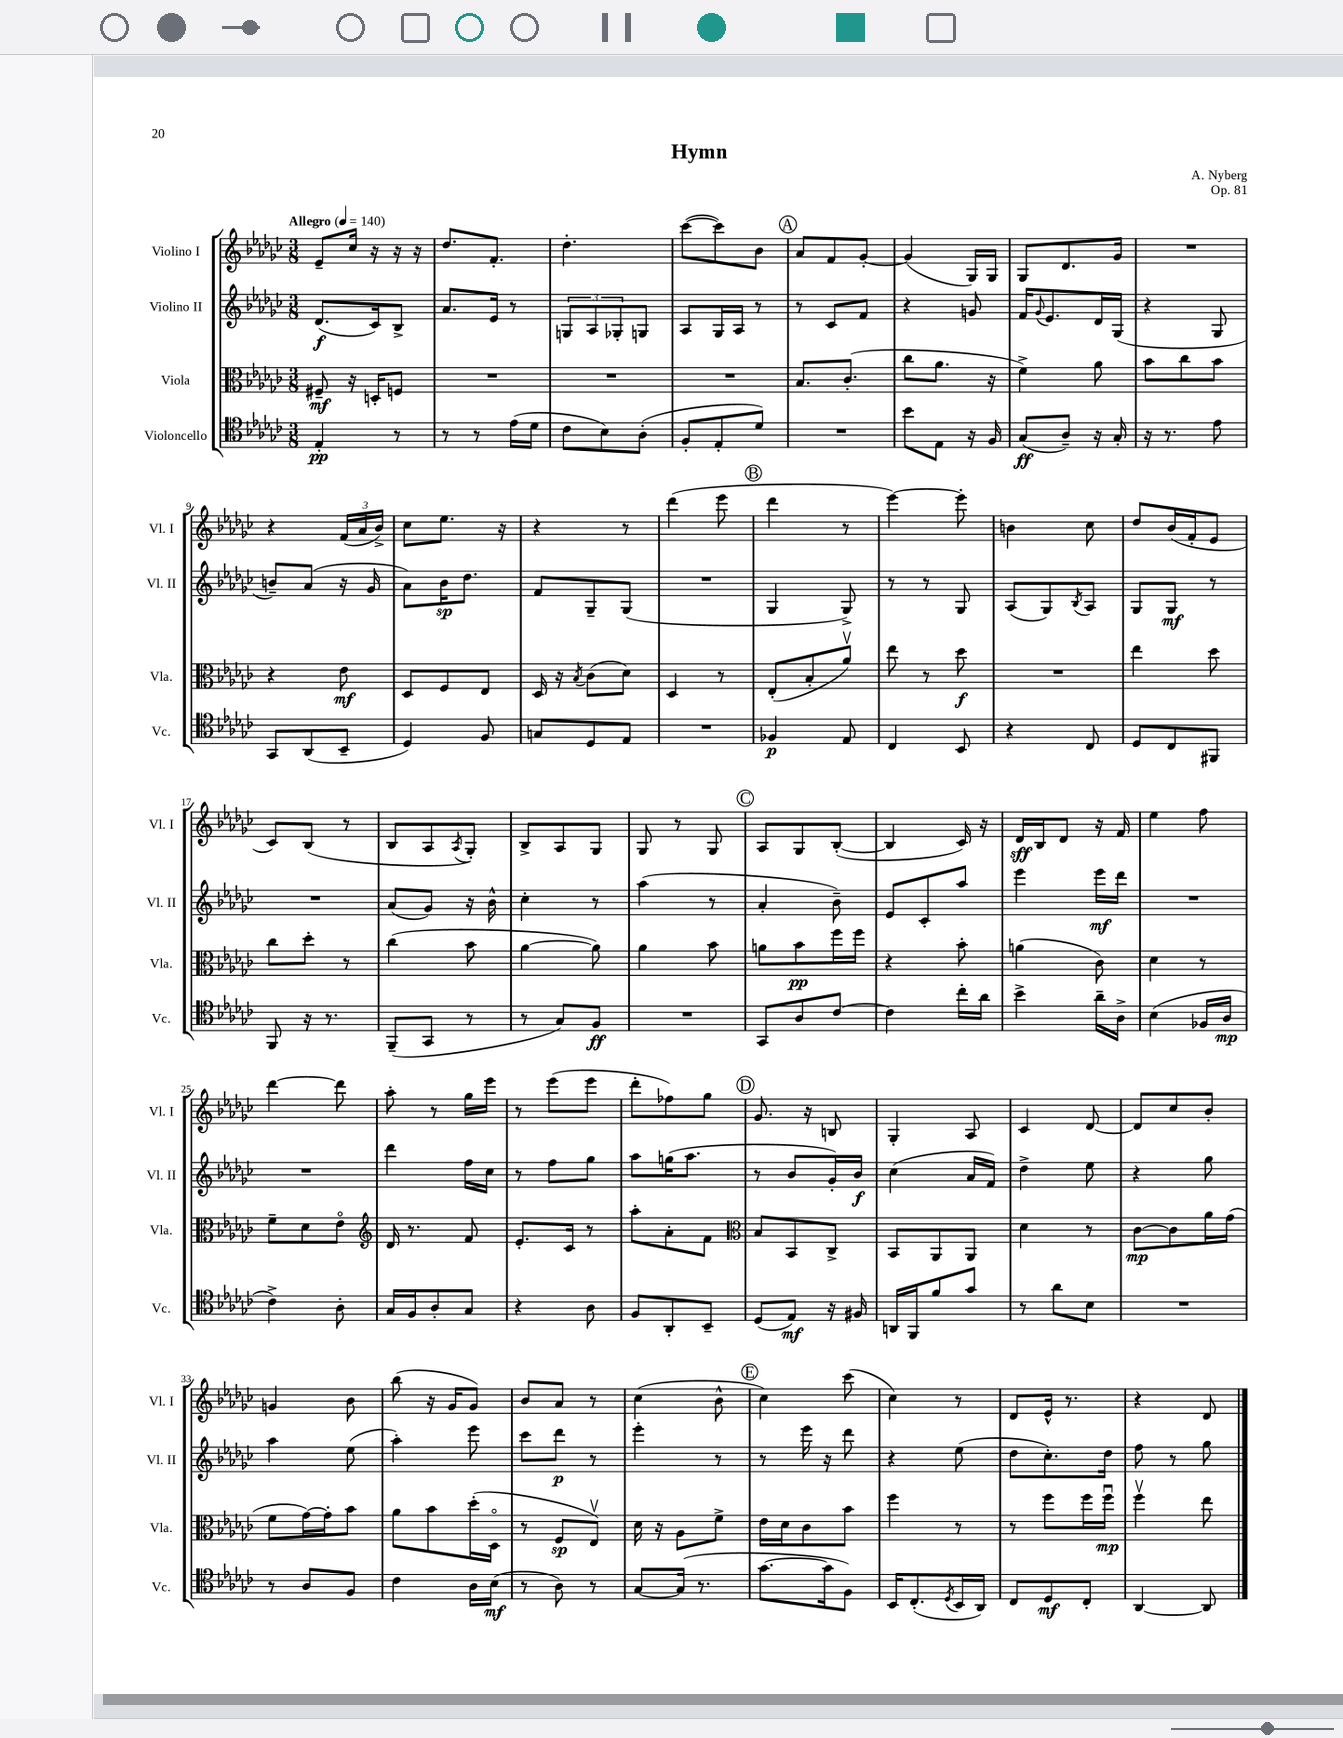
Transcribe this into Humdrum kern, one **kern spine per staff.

**kern	**kern	**kern	**kern
*staff4	*staff3	*staff2	*staff1
*clefC4	*clefC3	*clefG2	*clefG2
*k[b-e-a-d-g-c-]	*k[b-e-a-d-g-c-]	*k[b-e-a-d-g-c-]	*k[b-e-a-d-g-c-]
*M3/8	*M3/8	*M3/8	*M3/8
*MM140	*MM140	*MM140	*MM140
4E-'/	8F#~/	(8.d-/L	8e-~/L
.	16r	.	16cc-/Jk
.	16D'/LK	16c-/k)	16r
8r	8F/J	8B-^/J	16r
.	.	.	16r
=	=	=	=
8r	4.r	8.a-/L	8.dd-/L
8r	.	.	.
.	.	16e-/Jk	8.f'/J
(16e-\LL	.	8r	.
16d-\JJ	.	.	.
=	=	=	=
8c-\L	4.r	12G/L	4.dd-'\
.	.	12A-/	.
8B-\)	.	.	.
.	.	12G-'/	.
(8A-'\J	.	8G/J	.
=	=	=	=
8F'/L	4.r	8A-/L	([8ccc-\L
8E-'/	.	16G-/L	8ccc-\])
.	.	16A-/JJ	.
8d-/J)	.	8r	8b-\J
=	=	=	=
4.r	8.B-/L	8r	8a-/L
.	.	8c-/L	8f/
.	(8.c-'/J	.	.
.	.	8f/J	[8g-'/J
=	=	=	=
8b-\L	8cc-\L	4r	(4g-/]
8E-\J	8.a-\J	.	.
16r	.	8g/	16G-/LL)
16F/	16r	.	16G-/JJ
=	=	=	=
(8G-/L	4f^\)	16f/LK	8G-/L
.	.	8qqg-/	.
.	.	8.e-/	.
8A-~/J)	.	.	8.d-/
16r	8a-\	16d-/L	.
16G-'/	.	(16G-/JJ	16g-/Jk
=	=	=	=
16r	8b-\L	4r	4.r
8.r	.	.	.
.	8cc-\	.	.
8e-\	8b-\J	8G-/	.
=	=	=	=
8GG-/L	4r	8b~/L)	4r
(8AA-/	.	(8a-/J	.
8BB-~/J	8e-\	16r	(24f/LL
.	.	.	24a-/
.	.	16g-/	.
.	.	.	24b-^/JJ)
=	=	=	=
4D-/)	8D-/L	8a-\L)	8cc-\L
.	8F/	16b-\K	8.ee-\J
.	.	8.dd-\J	.
8F/	8E-/J	.	.
.	.	.	16r
=	=	=	=
8G/L	16D-/	8f/L	4r
.	16r	.	.
.	8qB-/	.	.
8D-/	(8c-\L	8G-~/	.
8E-/J	8d-\J)	(8G-/J	8r
=	=	=	=
4.r	4D-/	4.r	(4ddd-\
.	8r	.	8eee-\
=	=	=	=
4F-/	(8E-'/L	4G-/	4ddd-\
.	8B-'/	.	.
8E-/	8a-v/J)	8G-^/)	8r
=	=	=	=
4C-/	8ee-\	8r	[4eee-\)
.	8r	8r	.
8BB-/	8dd-\	8G-/	8eee-'\]
=	=	=	=
4r	4.r	(8A-/L	4b\
.	.	8G-/)	.
.	.	8qB-/	.
8C-/	.	8A-/J	8cc-\
=	=	=	=
8D-/L	4ee-\	8G-/L	8dd-/L
8C-/	.	8G-/J	(16b-/L
.	.	.	16f'/J
8FF#/J	8dd-\	8r	8e-/J
=	=	=	=
8FF/	8cc-\L	4.r	8c-/L)
16r	8dd-'\J	.	(8B-/J
8.r	.	.	.
.	8r	.	8r
=	=	=	=
(8FF~/L	(4cc-\	(8a-/L	8B-/L
8GG-/J	.	8g-/J)	8A-/
.	.	.	8qA-/
8r	8b-\	16r	8G-'/J)
.	.	16b-^^\	.
=	=	=	=
8r	[4a-\	4cc-'\	8B-^/L
8G-/L)	.	.	8A-/
8F/J	8a-\])	8r	8G-/J
=	=	=	=
4.r	4a-\	(4aa-\	8G-/
.	.	.	8r
.	8b-\	8r	8G-/
=	=	=	=
8GG-/L	8a\L	4a-'/	8A-/L
8A-/	8b-\	.	8G-/
[8c-/J	16ff\L	8b-~\)	([8B-'/J
.	16ff\JJ	.	.
=	=	=	=
4c-\]	4r	8e-/L	4B-/]
.	.	8c-'/	.
16cc-'\LL	8b-'\	8aa-/J	16c-/)
16a-\JJ	.	.	16r
=	=	=	=
4b-^\	(4a\	4eee-\	16d-/LL
.	.	.	16B-/J
.	.	.	8d-/J
16a-~\LL	8c-\)	16eee-\LL	16r
16A-^\JJ	.	16ddd-\JJ	16f/
=	=	=	=
(4B-\	4d-\	4.r	4ee-\
16F-/LL	8r	.	8ff\
16A-/JJ	.	.	.
=	=	=	=
4c-^\)	8f~\L	4.r	[4ddd-\
.	8d-\	.	.
8A-'\	8e-o\J	.	8ddd-\]
=	=	=	=
*	*clefG2	*	*
16G-/LL	16d-/	4ddd-\	8aa-'\
16F/J	8.r	.	.
8A-'/	.	.	8r
8G-/J	8f/	16ff\LL	16gg-\LL
.	.	16cc-\JJ	16eee-\JJ
=	=	=	=
4r	8.e-'/L	8r	8r
.	.	8ff\L	(8eee-\L
.	16c-/Jk	.	.
8A-\	8r	8gg-\J	8eee-\J
=	=	=	=
8F/L	8aa-'\L	8aa-\L	8ddd-'\L
8AA-'/	8a-'\	(16gg\K	8ff-\)
.	.	8.aa-\J	.
8BB-~/J	8f\J	.	8gg-\J
=	=	=	=
*	*clefC3	*	*
(8D-/L	8B-/L	8r	8.g-/
8E-/J)	8BB-/	8b-/L	.
.	.	.	16r
16r	8C-^/J	16g-'/L)	8B/
16F#/	.	16b-/JJ	.
=	=	=	=
16AA/LL	8BB-/L	(4cc-\	4G-'/
16FF/J	.	.	.
8f/	8AA-/	.	.
8g-/J	8AA-/J	16a-/LL	8A-/
.	.	16f/JJ)	.
=	=	=	=
8r	4d-\	4dd-^\	4c-/
8a-\L	.	.	.
8B-\J	8r	8ee-\	[8d-/
=	=	=	=
4.r	[8c-\L	4r	8d-/]L
.	8c-\]	.	8cc-/
.	16a-\L	8gg-\	8b-'/J
.	(16g-\JJ	.	.
=	=	=	=
8r	8f\L	4aa-\	4g/
8A-/L	[16g-\L)	.	.
.	16g-'\]J	.	.
8F/J	8b-\J	(8ee-\	8b-\
=	=	=	=
4c-\	8a-\L	4aa-'\)	(8bb-\
.	8b-\	.	16r
.	.	.	16g-/LK
16A-\LL	(16dd-'\L	8eee-\	8g-/J)
(16B-\JJ	16D-o\JJ	.	.
=	=	=	=
8r	8r	8ccc-\L	8b-/L
8A-\)	8F/L	8ddd-\J	8a-/J
8r	8E-v/J)	8r	8r
=	=	=	=
[8G-/L	16d-\	4eee-'\	(4cc-\
.	16r	.	.
(16G-/]Jk	8A-\L	.	.
8.r	.	.	.
.	8f^\J	8r	8b-^^\
=	=	=	=
[8.g-\L	16e-\LL	8r	4cc-\)
.	16d-\J	.	.
.	8c-\	16eee-\	.
16g-\]k	.	16r	.
8F\J)	8b-\J	8ddd-\	(8ccc-\
=	=	=	=
16BB-/LK	4ff\	4r	4cc-\)
(8.C-'/	.	.	.
8qD-/	.	.	.
16BB-/L	8r	(8ee-\	8r
16AA-/JJ)	.	.	.
=	=	=	=
8C-/L	8r	8dd-\L	8d-/L
8D-/	8ff\L	8.cc-'\)	16e-^^/Jk
.	.	.	8.r
8C-'/J	16ff\L	.	.
.	16ffu\JJ	16dd-\Jk	.
=	=	=	=
[4AA-/	4ffv\	8ff\	4r
.	.	8r	.
8AA-/]	8ee-\	8gg-\	8d-/
==	==	==	==
*-	*-	*-	*-
